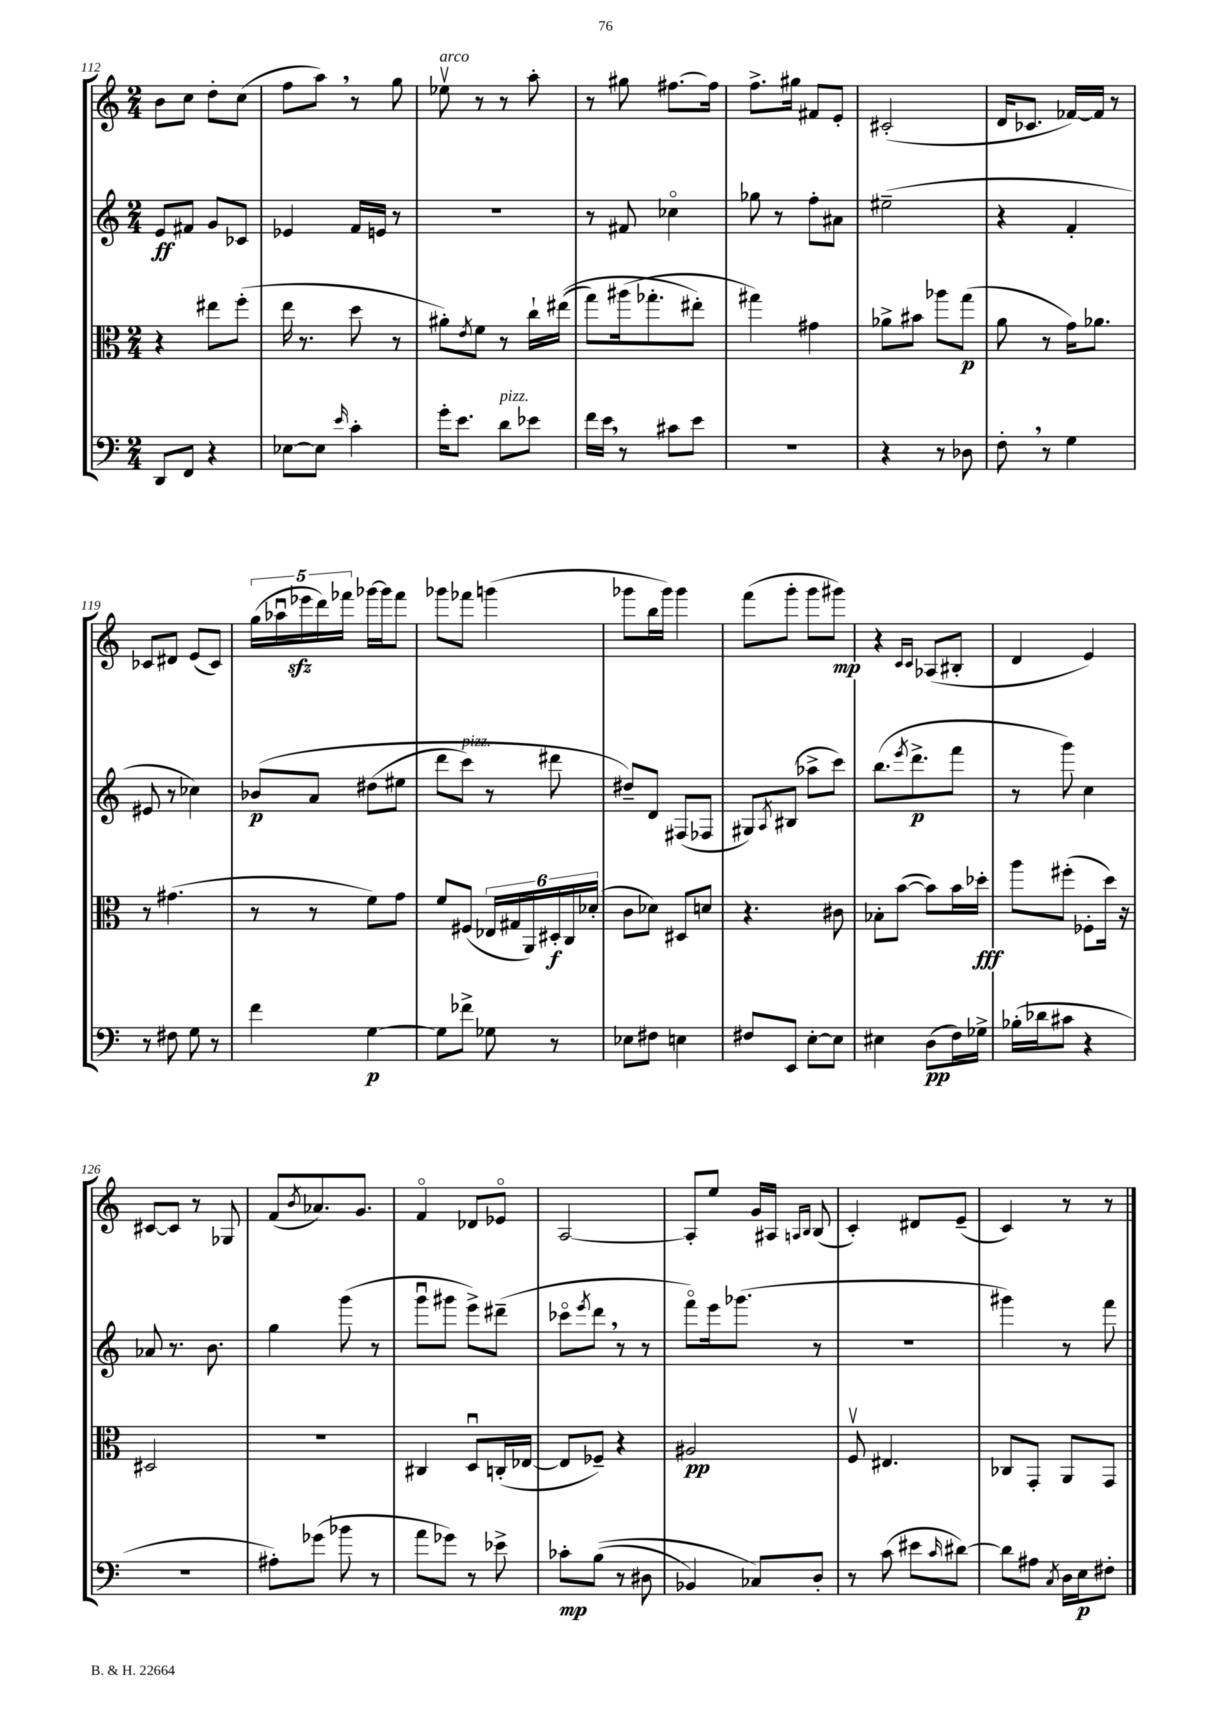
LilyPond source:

<<
\new StaffGroup <<
\new Staff = "s0" {
    \clef treble \key c \major \numericTimeSignature \time 2/4
    b'8 c''8 d''8-. c''8( |
    f''8 a''8) \breathe r8 g''8 |
    ees''8\upbow^\markup { \italic "arco" } r8 r8 a''8-. |
    r8 gis''8 fis''8.~ fis''16 |
    f''8.-> gis''16 fis'8 e'8-. |
    cis'2-.( |
    d'16 ces'8. fes'16~) fes'16 r8 |
    ces'8 dis'8 e'8( ces'8) |
    \tuplet 5/4 { g''16( aes''16\downbow ees'''16\sfz d'''16) fes'''16 } ges'''16~ ges'''16 fes'''8 |
    ges'''8 fes'''8 g'''4( |
    ges'''8 b''16 ges'''16) ges'''4 |
    f'''8( g'''8-. g'''8 gis'''8\mp) |
    r4 \grace { c'16 c'16 } aes8( bis8-. |
    d'4 e'4) |
    cis'8~ cis'8 r8 ges8 |
    f'8( \acciaccatura { b'8 } aes'8.) g'8. |
    f'4\flageolet des'8 ees'8\flageolet |
    a2~ |
    a8-. e''8 g'16 ais16 \grace { a16 b16 } b8( |
    c'4-.) dis'8 e'8--( |
    c'4) r8 r8 \bar "|." |
}
\new Staff = "s1" {
    \clef treble \key c \major \numericTimeSignature \time 2/4
    e'8\ff fis'8 g'8 ces'8 |
    ees'4 f'16 e'16 r8 |
    r2 |
    r8 fis'8 ces''4\flageolet |
    ges''8 r8 f''8-. ais'8 |
    eis''2--( |
    r4 f'4-. |
    eis'8 r8 ces''4) |
    bes'8\p\( a'8 dis''8( eis''8 |
    d'''8 c'''8^\markup { \italic "pizz." }) r8 dis'''8 |
    dis''8--\) d'8 fis8( fes8 |
    gis8) \acciaccatura { a8 } bis8( aes''8-> c'''8) |
    b''8.( \acciaccatura { e'''8 } d'''8.->\p f'''8 |
    r8 g'''8) c''4 |
    aes'8 r8. b'8. |
    g''4 g'''8( r8 |
    g'''8\downbow gis'''8 e'''8->) dis'''8--( |
    ces'''8\flageolet \acciaccatura { e'''8 } d'''8 \breathe r8 r8 |
    f'''8\flageolet) e'''16 ges'''8.( r8 |
    R2 |
    gis'''4) r8 f'''8 \bar "|." |
}
\new Staff = "s2" {
    \clef alto \key c \major \numericTimeSignature \time 2/4
    r4 eis''8 f''8-.( |
    e''16 r8. d''8 r8 |
    ais'8-.) \acciaccatura { e'8 } f'8 r8 c''16-! eis''16(\( |
    g''8) ais''16( ges''8.-. eis''8-.\) |
    gis''4) gis'4 |
    aes'8-> bis'8 aes''8 g''8\p( |
    a'8 r8 g'16) aes'8. |
    r8 gis'4.( |
    r8 r8 f'8) g'8 |
    f'8 fis8( \tuplet 6/4 { ees16 gis16 a,16) dis16-.\f c16 des'16-.( } |
    c'8 des'8) dis8 d'8 |
    r4. cis'8 |
    bes8-. b'8~( b'8) b'16 des''16-.\fff |
    a''8 fis''8-.( fes8-. d''16) r16 |
    dis2 |
    r2 |
    cis4 d8\downbow c16-.( ees16~ |
    ees8 fes8--) r4 |
    ais2\pp |
    f8\upbow eis4. |
    ces8 g,8-. a,8 g,8 \bar "|." |
}
\new Staff = "s3" {
    \clef bass \key c \major \numericTimeSignature \time 2/4
    d,8 f,8 r4 |
    ees8~ ees8 \grace { e'16 } c'4-. |
    g'16-. e'8. d'8^\markup { \italic "pizz." } ees'8 |
    f'16 e'16 \breathe r8 cis'8 e'8 |
    R2 |
    r4 r8 des8 |
    f8-. \breathe r8 g4 |
    r8 fis8 g8 r8 |
    f'4 g4~\p |
    g8 fes'8-> ges8 r8 |
    ees8 fis8 e4 |
    fis8 e,8 e8~-. e8 |
    eis4 d8\pp( f16) ges16-> |
    bes16-.( des'16 cis'8 r4 |
    r2 |
    ais8-.) ges'8( bes'8 r8 |
    a'8 ges'8) r8 ees'8-> |
    ces'8-.\mp b8(\( r8 dis8 |
    bes,4) ces8\) d8-. |
    r8 c'8( eis'8 \grace { c'16 } dis'8~) |
    dis'8 ais8 \acciaccatura { c8 } d16 e16\p fis8-. \bar "|." |
}
>>
>>
\layout { \context { \Score currentBarNumber = #112 } }
